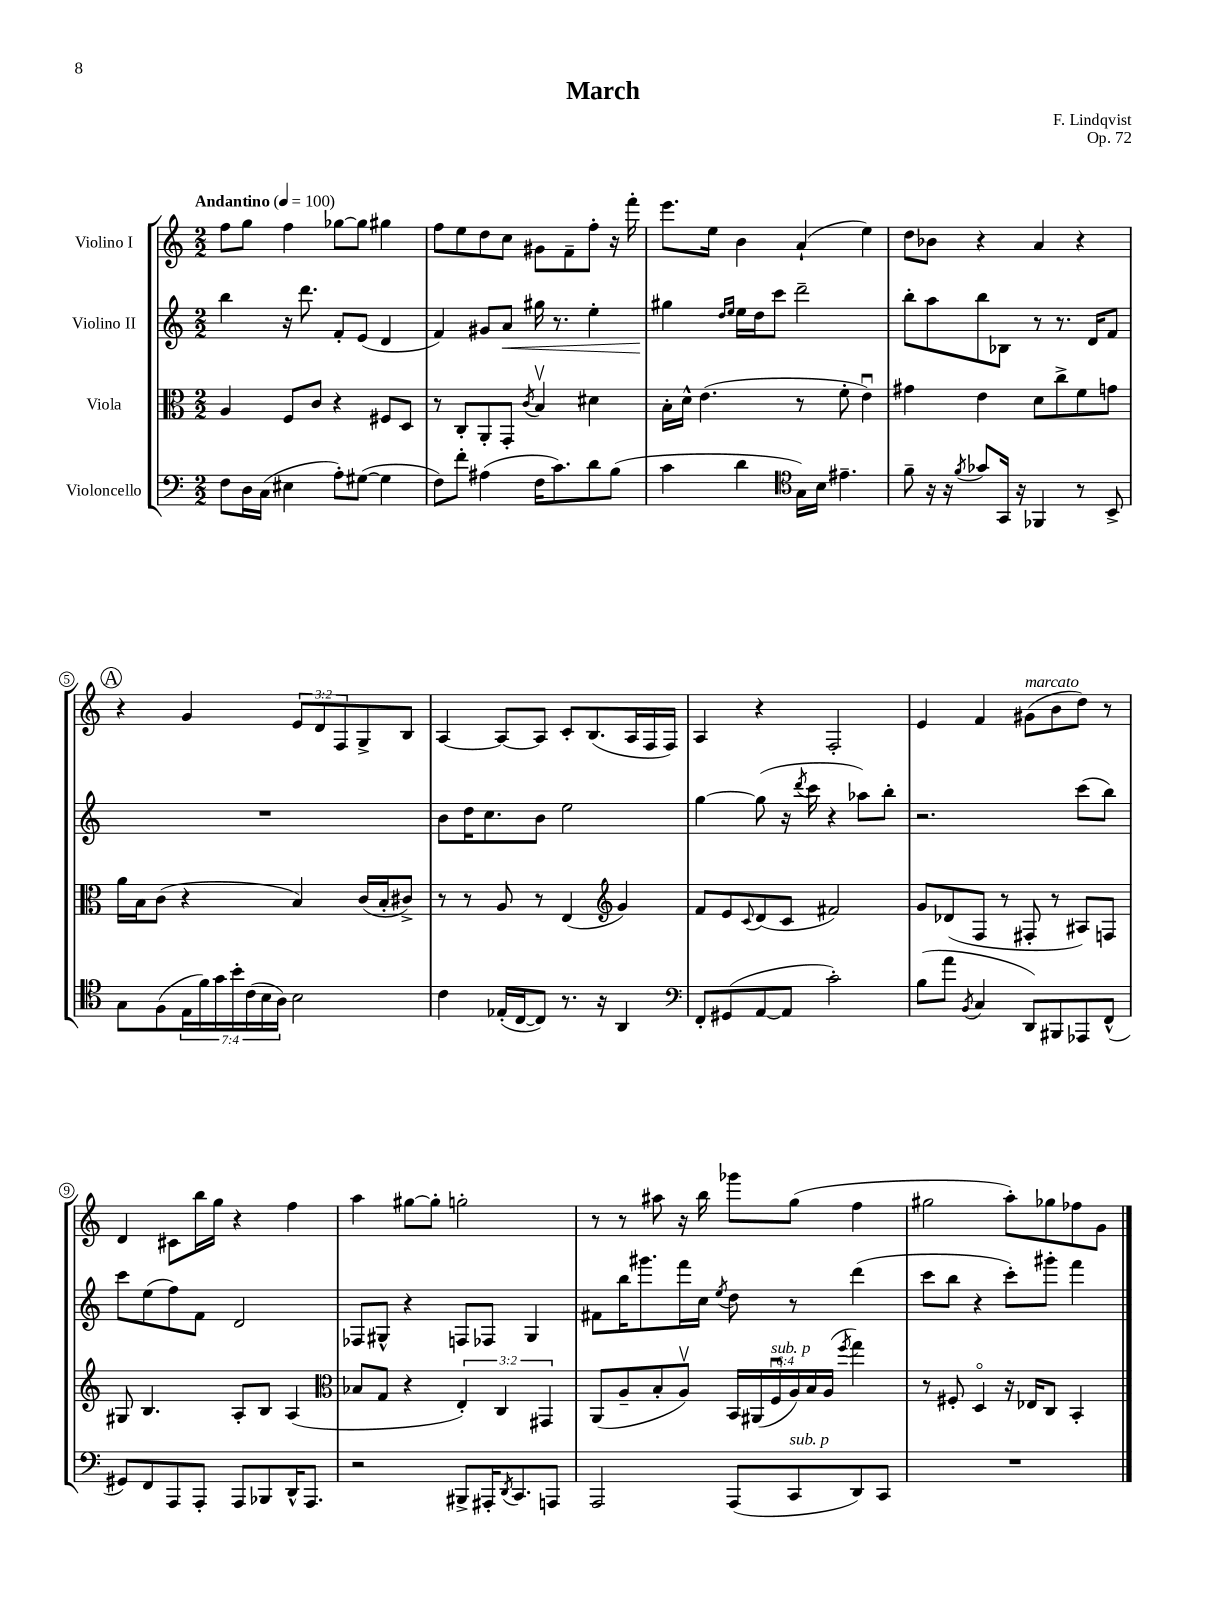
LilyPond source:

\header { title = "March" composer = "F. Lindqvist" opus = "Op. 72" }
<<
\new StaffGroup <<
\new Staff = "s0" \with { instrumentName = "Violino I" } {
    \clef treble \key c \major \numericTimeSignature \time 2/2 \override Staff.TupletNumber.text = #tuplet-number::calc-fraction-text \tempo "Andantino" 4 = 100
    f''8 g''8 f''4 ges''8~ ges''8 gis''4 |
    f''8 e''8 d''8 c''8 gis'8 f'8-- f''8-. r16 f'''16-. |
    e'''8. e''16 b'4 a'4-!( e''4) |
    d''8 bes'8 r4 a'4 r4 |
    \mark \markup { \circle "A" } r4 g'4 \tuplet 3/2 { e'8 d'8 f8 } g8-> b8 |
    a4~ a8~ a8 c'8-. b8.( a16 f16 f16) |
    a4 r4 f2-. |
    e'4 f'4 gis'8^\markup { \italic "marcato" }( b'8 d''8) r8 |
    d'4 cis'8 b''16 g''16 r4 f''4 |
    a''4 gis''8~ gis''8-. g''2-. |
    r8 r8 ais''8 r16 b''16 ges'''8 g''8( f''4 |
    gis''2 a''8-.) ges''8 fes''8 g'8 \bar "|." |
}
\new Staff = "s1" \with { instrumentName = "Violino II" } {
    \clef treble \key c \major \numericTimeSignature \time 2/2
    b''4 r16 d'''8. f'8-. e'8( d'4 |
    f'4) gis'8 a'8\< gis''16 r8. e''4-. |
    gis''4\! \grace { d''16 e''16 } e''16 d''16 c'''8 d'''2-- |
    b''8-. a''8 b''8 bes8 r8 r8. d'16 f'8 |
    \mark \markup { \circle "A" } R1 |
    b'8 d''16 c''8. b'8 e''2 |
    g''4~ g''8( r16 \acciaccatura { d'''8 } c'''16 r4 aes''8) b''8-. |
    r2. c'''8( b''8) |
    c'''8 e''8( f''8) f'8 d'2 |
    fes8 gis8-^ r4 f8 fes8 gis4 |
    fis'8 b''16 gis'''8. f'''16 c''16 \acciaccatura { e''8 } d''8 r8 d'''4( |
    c'''8 b''8 r4 c'''8-.) gis'''8-. f'''4 \bar "|." |
}
\new Staff = "s2" \with { instrumentName = "Viola" } {
    \clef alto \key c \major \numericTimeSignature \time 2/2 \override Staff.TupletNumber.text = #tuplet-number::calc-fraction-text
    a4 f8 c'8 r4 fis8 d8 |
    r8 c8-. a,8-. g,8-. \acciaccatura { c'8 } b4\upbow dis'4 |
    b16-. d'16-^ e'4.( r8 f'8-. e'4\downbow) |
    gis'4 e'4 d'8 c''8-> f'8 g'8 |
    \mark \markup { \circle "A" } a'16 b16 c'8( r4 b4) c'16( b16-. cis'8->) |
    r8 r8 a8 r8 e4( \clef treble g'4) |
    f'8 e'8 \appoggiatura { c'8 } d'8( c'8 fis'2) |
    g'8 des'8( f8 r8 fis8-. r8 ais8) f8 |
    gis8 b4. a8-. b8 a4( |
    \clef alto bes8 g8 r4 \tuplet 3/2 { e4-.) c4 gis,4 } |
    a,8( a8-- b8-. a8\upbow) \tuplet 6/4 { b,16 ais,16( f16\downbow^\markup { \italic "sub. p" } a16) b16 a16( } \acciaccatura { f''8 } g''4) |
    r8 fis8-. d4\flageolet r16 ees16 c8 b,4-. \bar "|." |
}
\new Staff = "s3" \with { instrumentName = "Violoncello" } {
    \clef bass \key c \major \numericTimeSignature \time 2/2 \override Staff.TupletNumber.text = #tuplet-number::calc-fraction-text
    f8 d16 c16( eis4 a8-.) gis8~( gis4 |
    f8) f'8-. ais4( f16 c'8.) d'8 b8( |
    c'4 d'4 \clef tenor g16) b16 eis'4.-- |
    f'8-- r16 r16 \acciaccatura { f'8 } ges'8 g,16 r16 fes,4 r8 b,8-> |
    \mark \markup { \circle "A" } g8 f8( \tuplet 7/4 { e16 f'16) g'16 b'16-. c'16( b16 a16) } b2 |
    c'4 ees16-.( c16~ c8) r8. r16 a,4 |
    \clef bass f,8-. gis,8( a,8~ a,8 c'2-.) |
    b8( a'8 \acciaccatura { b,8 } c4 d,8) bis,,8 aes,,8 f,8-^( |
    gis,8) f,8 a,,8 a,,8-. a,,8 bes,,8 d,16-^ a,,8. |
    r2 bis,,8-> ais,,16-. \acciaccatura { d,8 } c,8. a,,8 |
    a,,2 a,,8( c,8^\markup { \italic "sub. p" } d,8) c,8 |
    R1 \bar "|." |
}
>>
>>
\layout { \context { \Score \override BarNumber.stencil = #(make-stencil-circler 0.1 0.3 ly:text-interface::print) } }
